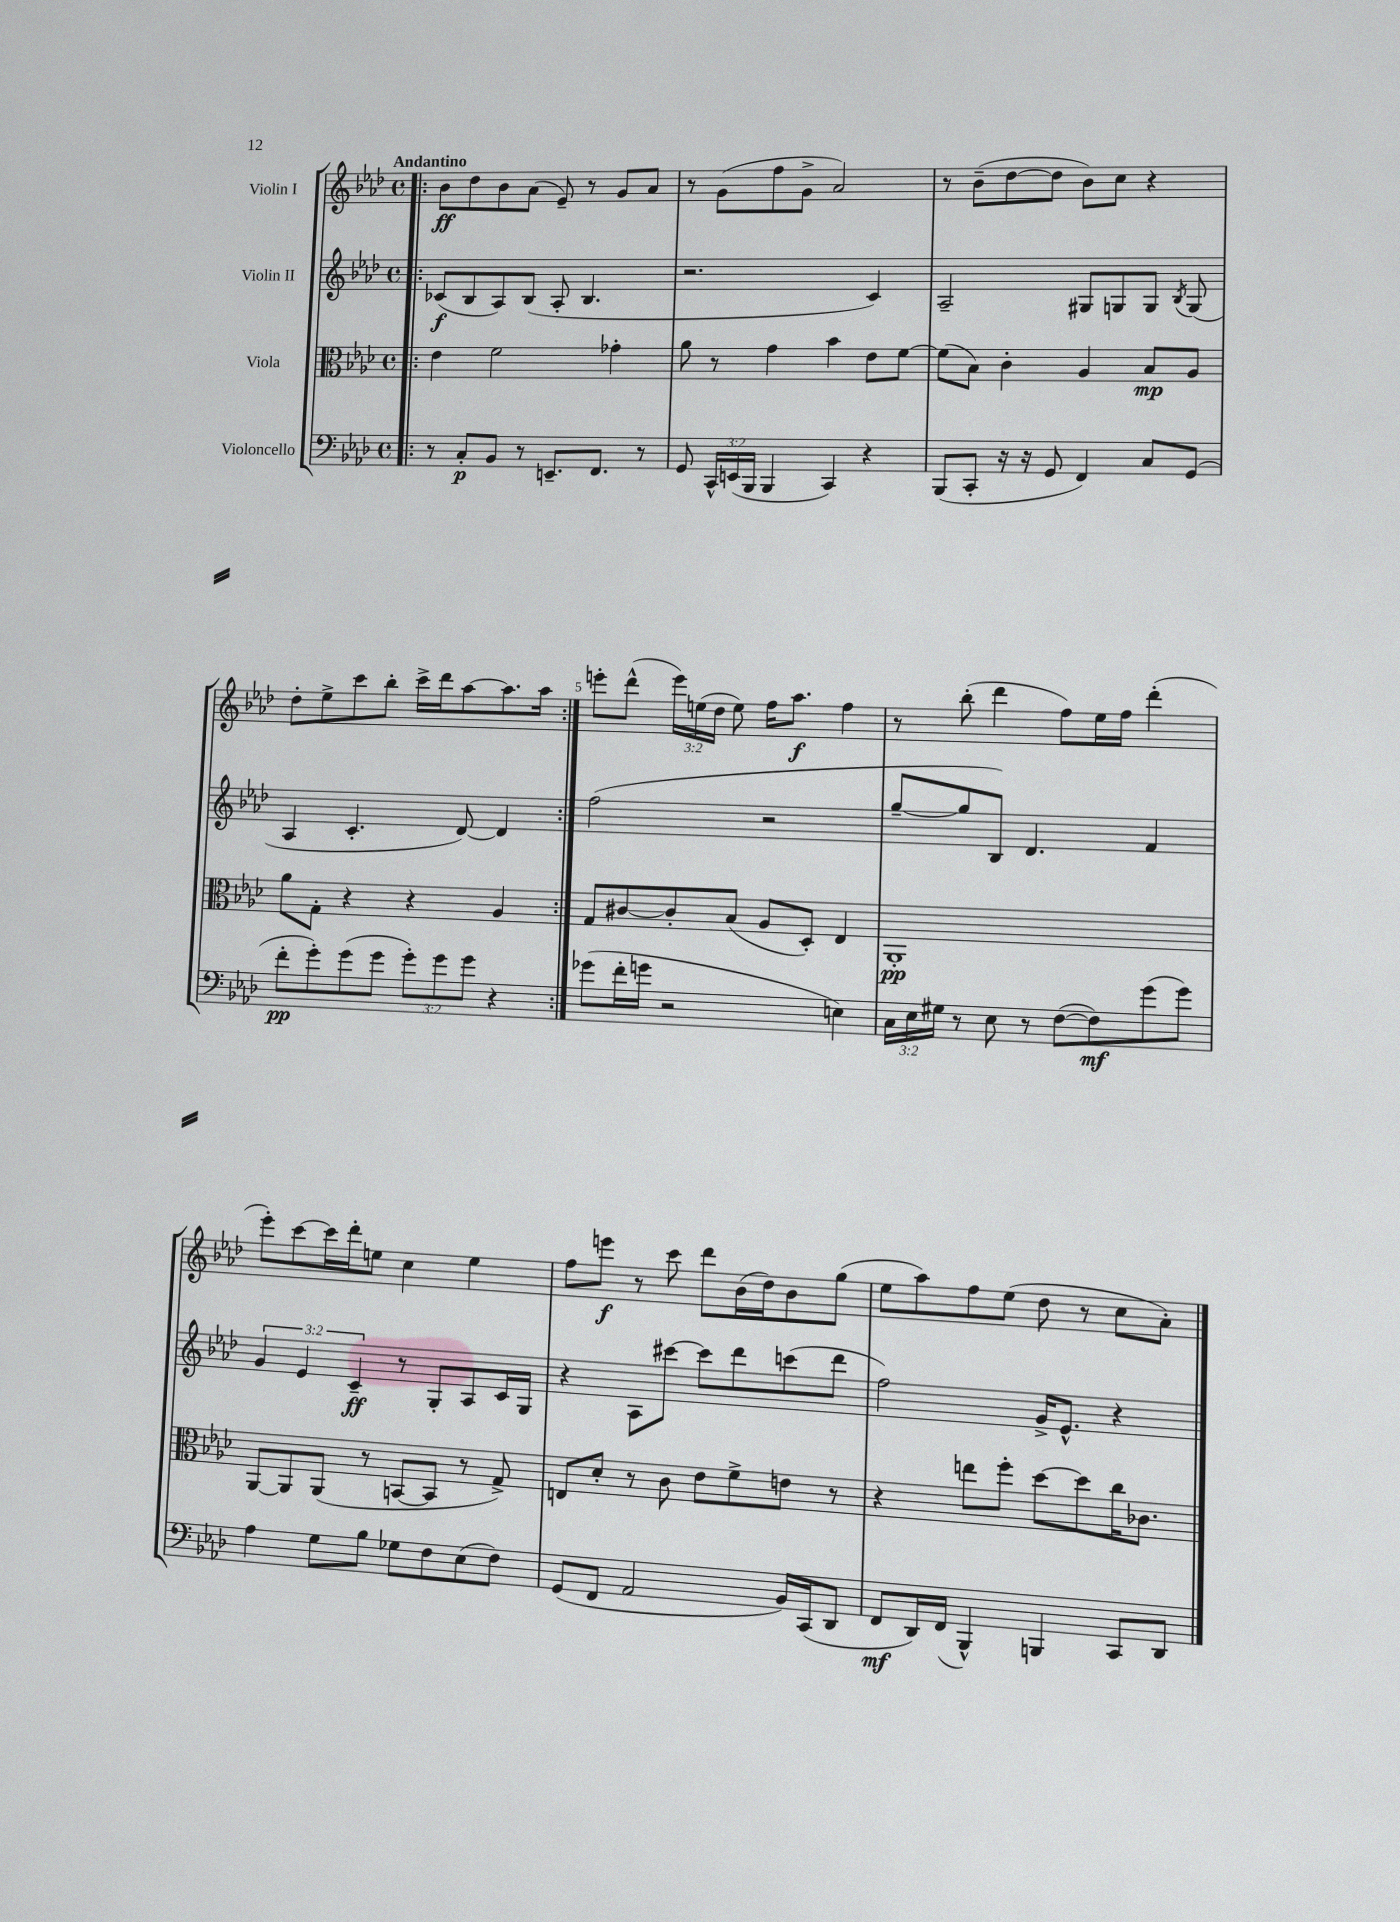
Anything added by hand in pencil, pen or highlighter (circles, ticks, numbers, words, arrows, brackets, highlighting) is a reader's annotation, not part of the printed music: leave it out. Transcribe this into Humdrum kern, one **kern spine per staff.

**kern	**kern	**kern	**kern
*staff4	*staff3	*staff2	*staff1
*clefF4	*clefC3	*clefG2	*clefG2
*k[b-e-a-d-]	*k[b-e-a-d-]	*k[b-e-a-d-]	*k[b-e-a-d-]
*M4/4	*M4/4	*M4/4	*M4/4
*met(c)	*met(c)	*met(c)	*met(c)
=!|:	=!|:	=!|:	=!|:
8r	4e-	(8c-	8b-
8C'	.	8B-	8dd-
8BB-	2f	8A-)	8b-
8r	.	(8B-	(8a-
8.EE~	.	8A-'	8e-~)
.	.	4.B-	8r
8.FF	.	.	.
.	4g-'	.	8g
8r	.	.	8a-
=	=	=	=
8GG	8a-	2.r	8r
24CC^^	8r	.	(8g
(24EE	.	.	.
24BBB-	.	.	.
4BBB-	4g	.	8ff
.	.	.	8g^
4CC)	4b-	.	2a-)
4r	8e-	4c)	.
.	[8f	.	.
=	=	=	=
(8BBB-	(8f]	2A-~	8r
8CC'	8B-)	.	(8b-~
16r	4c'	.	[8dd-
16r	.	.	.
8GG	.	.	8dd-]
4FF)	4A-	8G#	8b-)
.	.	8G	8cc
8C	8B-	8G	4r
.	.	8qB-	.
(8GG	8A-	(8G	.
=	=	=	=
8f'	8a-	4A-	8dd-'
8g')	8G'	.	8ee-^
(8g	4r	4.c'	8ccc
8g	.	.	8bb-'
12g')	4r	.	16ccc^
.	.	.	16ddd-
12g	.	.	.
.	.	[8d-)	[8aa-
12g	.	.	.
4r	4A-	4d-]	8.aa-]
.	.	.	16aa-
=:|!	=:|!	=:|!	=:|!
(8g-	8G	(2ff	8eee'
16f'	[8c#	.	(8ddd-^^
16g	.	.	.
2r	8c#']	.	24eee)
.	.	.	(24ee
.	.	.	24dd-
.	(8B-	.	8ee)
.	8A-	2r	16ff
.	.	.	8.aa-
.	8D-')	.	.
4E)	4E-	.	4ff
=	=	=	=
24C	1AA-'	[8gg~	8r
24E-	.	.	.
24G#	.	.	.
8r	.	8gg]	(8bb-'
8E-	.	8B-)	4ddd-
8r	.	4.d-	.
([8F	.	.	8ff)
8F])	.	.	16ee-
.	.	.	16ff
(8g	.	4f	(4ddd-'
8g)	.	.	.
=	=	=	=
4A-	[8AA-	6g	8eee-')
.	8AA-]	.	[8ccc
.	.	6e-	.
8G	(8AA-	.	16ccc]
.	.	.	16ddd-'
.	.	6c~	.
8B-	8r	.	8ee
8G-	[8BB	8r	4cc
8F	8BB]	8G'	.
(8E-	8r	8A-	4ee
8F)	8G^)	16c	.
.	.	16G	.
=	=	=	=
(8GG	8E	4r	8ff
8FF	8d-'	.	8eee
2AA-	8r	8A-	8r
.	8c	[8ccc#	8ccc
.	8e-	8ccc#]	8ddd-
.	8f^	8ddd-	(16b-
.	.	.	16dd-)
16BB-)	8e	(8ccc	8b-
(16CC	.	.	.
8DD-	8r	8ddd-	(8gg
=	=	=	=
8FF	4r	2ff)	8ee-
16DD-)	.	.	8aa-)
(16FF	.	.	.
4BBB-^^)	8ee	.	8ff
.	8ff'	.	(8ee-
4BBB	[8dd-	16g^	8dd-
.	.	8.e-^^	.
.	8dd-]	.	8r
8CC	16cc	4r	8cc
.	8.c-	.	.
8DD-	.	.	8a-')
==	==	==	==
*-	*-	*-	*-
